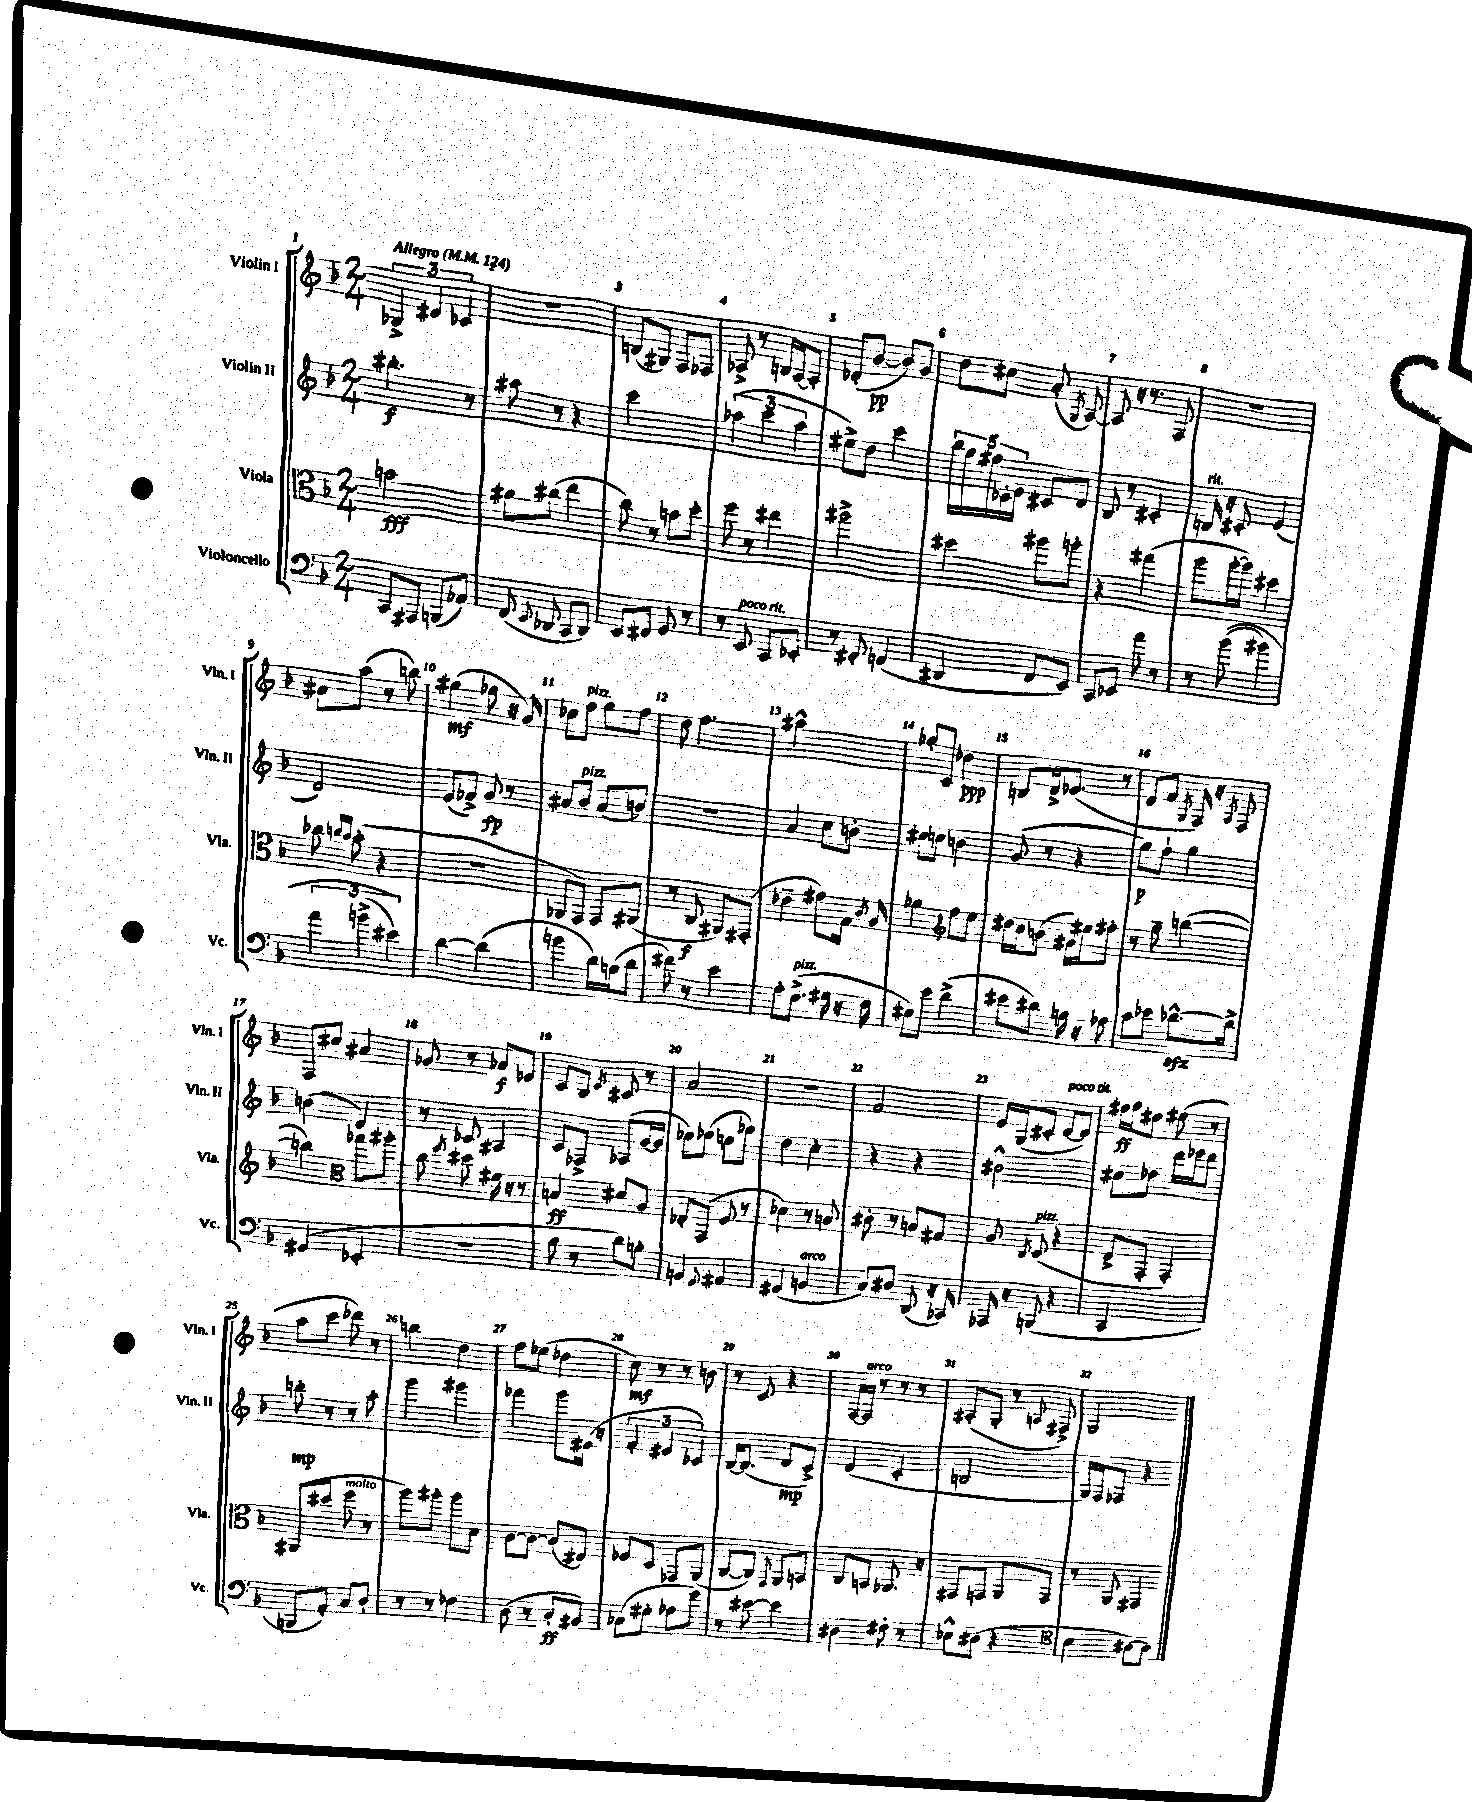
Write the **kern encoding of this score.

**kern	**dynam	**kern	**dynam	**kern	**dynam	**kern	**dynam
*part4	*part4	*part3	*part3	*part2	*part2	*part1	*part1
*staff4	*staff4	*staff3	*staff3	*staff2	*staff2	*staff1	*staff1
*I"Violoncello	*	*I"Viola	*	*I"Violin II	*	*I"Violin I	*
*I'Vc.	*	*I'Vla.	*	*I'Vln. II	*	*I'Vln. I	*
*clefF4	*	*clefC3	*	*clefG2	*	*clefG2	*
*k[b-]	*	*k[b-]	*	*k[b-]	*	*k[b-]	*
*M2/4	*	*M2/4	*	*M2/4	*	*M2/4	*
*MM124	*	*MM124	*	*MM124	*	*MM124	*
=1	=1	=1	=1	=1	=1	=1	=1
!	!	!	!	!	!	!LO:TX:a:B:t=Allegro	!
8CC/L	.	2bn\	fff	4.bb#X'\	f	6G-X^/	.
8AAA#X/J	.	.	.	.	.	.	.
.	.	.	.	.	.	6d#X/	.
(8BBBn/L	.	.	.	.	.	.	.
.	.	.	.	.	.	6c-X/	.
8AA-X/J)	.	.	.	8r	.	.	.
=2	=2	=2	=2	=2	=2	=2	=2
(8FF/	.	8a#X\L	.	8aa#X\	.	2r	.
8qqEE/	.	.	.	.	.	.	.
8DD-X/	.	(8cc#X\J	.	8r	.	.	.
8CC/L	.	4ee\	.	4r	.	.	.
8DD-/J)	.	.	.	.	.	.	.
=3	=3	=3	=3	=3	=3	=3	=3
8EE/L	.	8cc\)	.	2ccc\	.	(8Bn/L	.
8FF#X/J	.	8r	.	.	.	8G#X/J)	.
8GG/	.	8bn\L	.	.	.	8F/L	.
8r	.	8dd'\J	.	.	.	8F-X/J	.
=4	=4	=4	=4	=4	=4	=4	=4
8r	.	8ff\	.	(6aa-X\	.	8A-X^/	.
!LO:TX:a:i:t=poco rit.	!	!	!	!	!	!	!
8EE/	.	8r	.	.	.	8r	.
.	.	.	.	6ccc\	.	.	.
8CC/L	.	4ee#X\	.	.	.	16Bn/LL	.
.	.	.	.	.	.	[16A-/J	.
.	.	.	.	6aa-\	.	.	.
8EE-X'/J	.	.	.	.	.	8A-'/J]	.
=5	=5	=5	=5	=5	=5	=5	=5
8r	.	2aa#X^\	.	8ee#X^\L)	.	(8d-X'/L	.
8FF#X'/	.	.	.	8dd\J	.	[8b-/J	pp
(4FFn/	.	.	.	4ccc\	.	8b-/L])	.
.	.	.	.	.	.	8g/J	.
=6	=6	=6	=6	=6	=6	=6	=6
4DD#X/	.	4dd#X\	.	20bb-\LL	.	8dd\L	.
.	.	.	.	20gg\	.	.	.
.	.	.	.	20ff#X\	.	.	.
.	.	.	.	.	.	8cc#X\J	.
.	.	.	.	20c-X'\	.	.	.
.	.	.	.	20e\JJ	.	.	.
8FF/L	.	8aa#X\L	.	8c#X/L	.	(8a'/	.
.	.	.	.	.	.	8qG/	.
8EE/J)	.	8aan'\J	.	8d/J	.	[8A/)	.
=7	=7	=7	=7	=7	=7	=7	=7
8CC/L	.	4r	.	8B-/	.	8A/]	.
8EE-X/J	.	.	.	8r	.	16r	.
.	.	.	.	.	.	8.r	.
8a\	.	(4gg#X\	.	4c#X'/	.	.	.
8r	.	.	.	.	.	8F/	.
=8	=8	=8	=8	=8	=8	=8	=8
!	!	!	!	!LO:TX:a:i:t=rit.	!	!	!
8r	.	8aa\L	.	16Bn/	.	2r	.
.	.	.	.	16r	.	.	.
((8b-\	.	[16aa'\L	.	8c#X'/	.	.	.
.	.	16aa\JJ])	.	.	.	.	.
4b#X\)	.	4dd#X\	.	(4e/	.	.	.
!!LO:LB:g=z
=9	=9	=9	=9	=9	=9	=9	=9
6a\	.	8cc-X\	.	2d/)	.	8a#X\L	.
.	.	16qqccn/LL	.	.	.	.	.
.	.	16qqb-/JJ	.	.	.	.	.
.	.	(8b-'\	.	.	.	(8aa\J	.
(6bn^\	.	.	.	.	.	.	.
.	.	4r	.	.	.	8r	.
6e#X\))	.	.	.	.	.	.	.
.	.	.	.	.	.	8bbn\)	.
=10	=10	=10	=10	=10	=10	=10	=10
[4d\	.	2r	.	(8e/L	.	(4gg#X\	mf
.	.	.	.	8f-X^/J)	.	.	.
(4d\]	.	.	.	8g/	fp	8gg-X\	.
.	.	.	.	8r	.	16r	.
.	.	.	.	.	.	16g/)	.
=11	=11	=11	=11	=11	=11	=11	=11
4bn\	.	8AA-X/L	.	8a#X/L	.	8cc-X\L	.
!	!	!	!	!	!	!LO:TX:a:i:t=pizz.	!
!	!	!	!	!LO:TX:a:i:t=pizz.	!	!	!
.	.	8GG/J)	.	8b-/J	.	8ff\J	.
16d\LL)	.	8GG/L	.	(8a#/L	.	8gg\L	.
(16Bn\J	.	.	.	.	.	.	.
8d\J	.	(8AA#X/J	.	8bn/J)	.	8ff\J	.
=12	=12	=12	=12	=12	=12	=12	=12
8f#X\)	.	8r	.	2r	.	8dd\	.
8r	.	8C/	f	.	.	4.ff\	.
4e\	.	8AA#X/L)	.	.	.	.	.
.	.	(8GG#X'/J	.	.	.	.	.
=13	=13	=13	=13	=13	=13	=13	=13
8A'\L	.	4e-X~\	.	4a/	.	2aa#X^^\	.
!LO:TX:a:i:t=pizz.	!	!	!	!	!	!	!
(8.F^\J	.	.	.	.	.	.	.
.	.	8g#X\L)	.	8cc\L	.	.	.
16G#X\	.	.	.	.	.	.	.
16r	.	16G\Jk	.	8bn'\J	.	.	.
.	.	8qc/	.	.	.	.	.
16F\	.	16A/	.	.	.	.	.
=14	=14	=14	=14	=14	=14	=14	=14
8E#X\L)	.	4a-X\	.	8cc#X\L	.	8gg-X'/L	.
8e\J	.	.	.	8ccn\J	.	8c/J	.
*	*	*clefG2	*	*	*	*	*
(4d^\	.	8ff\L	.	4bn\	.	4dd-X\	ppp
.	.	8ee\J	.	.	.	.	.
=15	=15	=15	=15	=15	=15	=15	=15
8e#X\L	.	16dd#X\LL	.	(8g/	.	8Bn/L	.
.	.	16cc\J	.	.	.	.	.
8d#X\J)	.	(8bn\J	.	8r	.	16d^/k	.
.	.	.	.	.	.	(8.e-X/J	.
16Bn\	.	16g#X\LL)	.	4r	.	.	.
16r	.	16ee#X\J	.	.	.	.	.
8A-X\	.	8ff#X'\J	.	.	.	8r	.
=16	=16	=16	=16	=16	=16	=16	=16
8c\L	.	8r	.	8gg\L)	p	8d/L	.
8e-X\J	.	8gg~\	.	8ff`\J	.	8f/J	.
.	.	.	.	.	.	8qG/	.
[8.d-Xzz^^\L	.	([4bbn\	.	4gg\	.	16F/)	.
.	.	.	.	.	.	16r	.
.	.	.	.	.	.	8qA/	.
.	.	.	.	.	.	8F/	.
16d-^\Jk]	.	.	.	.	.	.	.
!!LO:LB:g=z
=17	=17	=17	=17	=17	=17	=17	=17
(4GG#X/	.	4bbn\])	.	(4bn\	.	8F/L	.
.	.	.	.	.	.	8cc#X/J	.
*	*	*clefC3	*	*	*	*	*
4EE-X'/	.	8gg-X\L	.	4d/)	.	4a#X/	.
.	.	8aa#X'\J	.	.	.	.	.
=18	=18	=18	=18	=18	=18	=18	=18
2r	.	8cc\	.	8r	.	8g-X/	.
.	.	8qff/	.	.	.	.	.
.	.	8dd#X\	.	8c-X/	.	8r	.
.	.	16f#X\	.	4A#X/	.	8a-X/L	f
.	.	16r	.	.	.	.	.
.	.	8r	.	.	.	8e-X/J	.
=19	=19	=19	=19	=19	=19	=19	=19
8B-\	.	4Bn/	ff	8c/L	.	8c/L	.
8r	.	.	.	8F-X^/J	.	8B-/J	.
.	.	.	.	.	.	8qe/	.
8d\L)	.	8d#X/L	.	(8A-X/L	.	8c#X/	.
8Bn'\J	.	8A/J	.	[16g/L	.	8r	.
.	.	.	.	16g/JJ]	.	.	.
=20	=20	=20	=20	=20	=20	=20	=20
4BBn/	.	8E-X'/L	.	8cc-X\L)	.	2a/	.
.	.	(8GG/J	.	(8dd-X\J	.	.	.
8qqGG/	.	.	.	.	.	.	.
4AA#X/	.	8F/	.	8ccn\L	.	.	.
.	.	8r	.	8gg-X\J)	.	.	.
=21	=21	=21	=21	=21	=21	=21	=21
(4GG#X/	.	4d-X\)	.	4dd\	.	2r	.
!LO:TX:a:i:t=arco	!	!	!	!	!	!	!
4BBn/	.	8r	.	4cc'\	.	.	.
.	.	8Bn/	.	.	.	.	.
=22	=22	=22	=22	=22	=22	=22	=22
8C/L)	.	8c#X'\	.	4r	.	2f/	.
8D#X/J	.	8r	.	.	.	.	.
(8DD/	.	8Bn/L	.	4r	.	.	.
16r	.	8G#X/J	.	.	.	.	.
16CC-X/)	.	.	.	.	.	.	.
=23	=23	=23	=23	=23	=23	=23	=23
16AAA-X/	.	8A/	.	2b#X^^\	.	16e/LL	.
16r	.	.	.	.	.	(16G/J	.
.	.	8qC/	.	.	.	.	.
!	!	!LO:TX:a:i:t=pizz.	!	!	!	!	!
(8BBBn/	.	(8D/	.	.	.	8c#X'/J	.
!	!	!	!	!	!	!LO:TX:a:i:t=poco rit.	!
4r	.	4r	.	.	.	[8d/L	.
.	.	.	.	.	.	8d/J])	.
=24	=24	=24	=24	=24	=24	=24	=24
2CC/	.	8E^/L	.	8cc#X\L	.	16ff#X\LL	ff
.	.	.	.	.	.	16gg\J	.
.	.	8GG'/J	.	8dd-X\J	.	8dd#X\J	.
.	.	4GG'/)	.	16ddd\LL	.	(8ee#X\	.
.	.	.	.	16eee-X\J	.	.	.
.	.	.	.	8ddd\J	.	8r	.
!!LO:LB:g=z
=25	=25	=25	=25	=25	=25	=25	=25
8BBBn/L	.	(8AA#X/L	.	8bbn'\	mp	8aa\L	.
8AA'/J)	.	8dd#X/J	.	8r	.	8ccc\J	.
!	!	!LO:TX:a:i:t=molto	!	!	!	!	!
8C/L	.	8ff\	.	8r	.	8ddd-X\)	.
8D'/J	.	8r	.	8aa'\	.	8r	.
=26	=26	=26	=26	=26	=26	=26	=26
8r	.	8aa\L)	.	4ggg\	.	4bbn\	.
8r	.	8aa#X'\J	.	.	.	.	.
4F-X\	.	8aa#\L	.	4ggg#X\	.	4dd\	.
.	.	8d\J	.	.	.	.	.
=27	=27	=27	=27	=27	=27	=27	=27
(8D\	.	[8c\L	.	4fff-X\	.	8ff\L	.
8r	.	8c\J_	.	.	.	(8ee-X\J	.
8D'/L	ff	(8c/L]	.	8ggg\L	.	4dd-X\	.
8BB#X/J)	.	8E#X/J)	.	(16e#X\Jk	.	.	.
.	.	.	.	16r	.	.	.
=28	=28	=28	=28	=28	=28	=28	=28
(8C-X\L	.	8F-X/L	.	6f'/	.	8cc\)	mf
8G#X'\J	.	8D/J	.	.	.	8r	.
.	.	.	.	6e#X/	.	.	.
8A-X\L	.	8GG-X/L	.	.	.	8r	.
.	.	.	.	6c-X/)	.	.	.
8g\J)	.	(8AA/J	.	.	.	8bn\	.
=29	=29	=29	=29	=29	=29	=29	=29
8r	.	[8C/L	.	[16B-/KL	.	8r	.
.	.	.	.	(8.B-/J]	.	.	.
[8e#X\	.	8C/J])	.	.	.	8c/	.
.	.	8qqGG/	.	.	.	.	.
4e#\]	.	8AA/L	.	8d/L	mp	4r	.
.	.	8BBn/J	.	8c^/J)	.	.	.
=30	=30	=30	=30	=30	=30	=30	=30
4D#X\	.	8C/L	.	(4d/	.	[16F/LL	.
!	!	!	!	!	!	!LO:TX:a:i:t=arco	!
.	.	.	.	.	.	16F/JJ]	.
.	.	8BBn/J	.	.	.	8r	.
8F#X'\	.	8.AA-X/	.	4c'/	.	8r	.
8r	.	.	.	.	.	8r	.
.	.	16r	.	.	.	.	.
=31	=31	=31	=31	=31	=31	=31	=31
8E-X^^\L	.	8GG#X/L	.	2Bn/	.	(8A#X'/L	.
(8D#X\J	.	8GGn/J	.	.	.	8G'/J	.
4r	.	8AA/L	.	.	.	8r	.
.	.	.	.	.	.	8qqAn/	.
.	.	8GG/J	.	.	.	8F#X^/)	.
=32	=32	=32	=32	=32	=32	=32	=32
*clefC4	*	*	*	*	*	*	*
4B-\	.	8r	.	16G/LL)	.	2G/	.
.	.	.	.	16F/J	.	.	.
.	.	8AA/	.	8F-X/J	.	.	.
[8A#X\L)	.	4GG#X/	.	4r	.	.	.
8A#\J]	.	.	.	.	.	.	.
==	==	==	==	==	==	==	==
*-	*-	*-	*-	*-	*-	*-	*-
